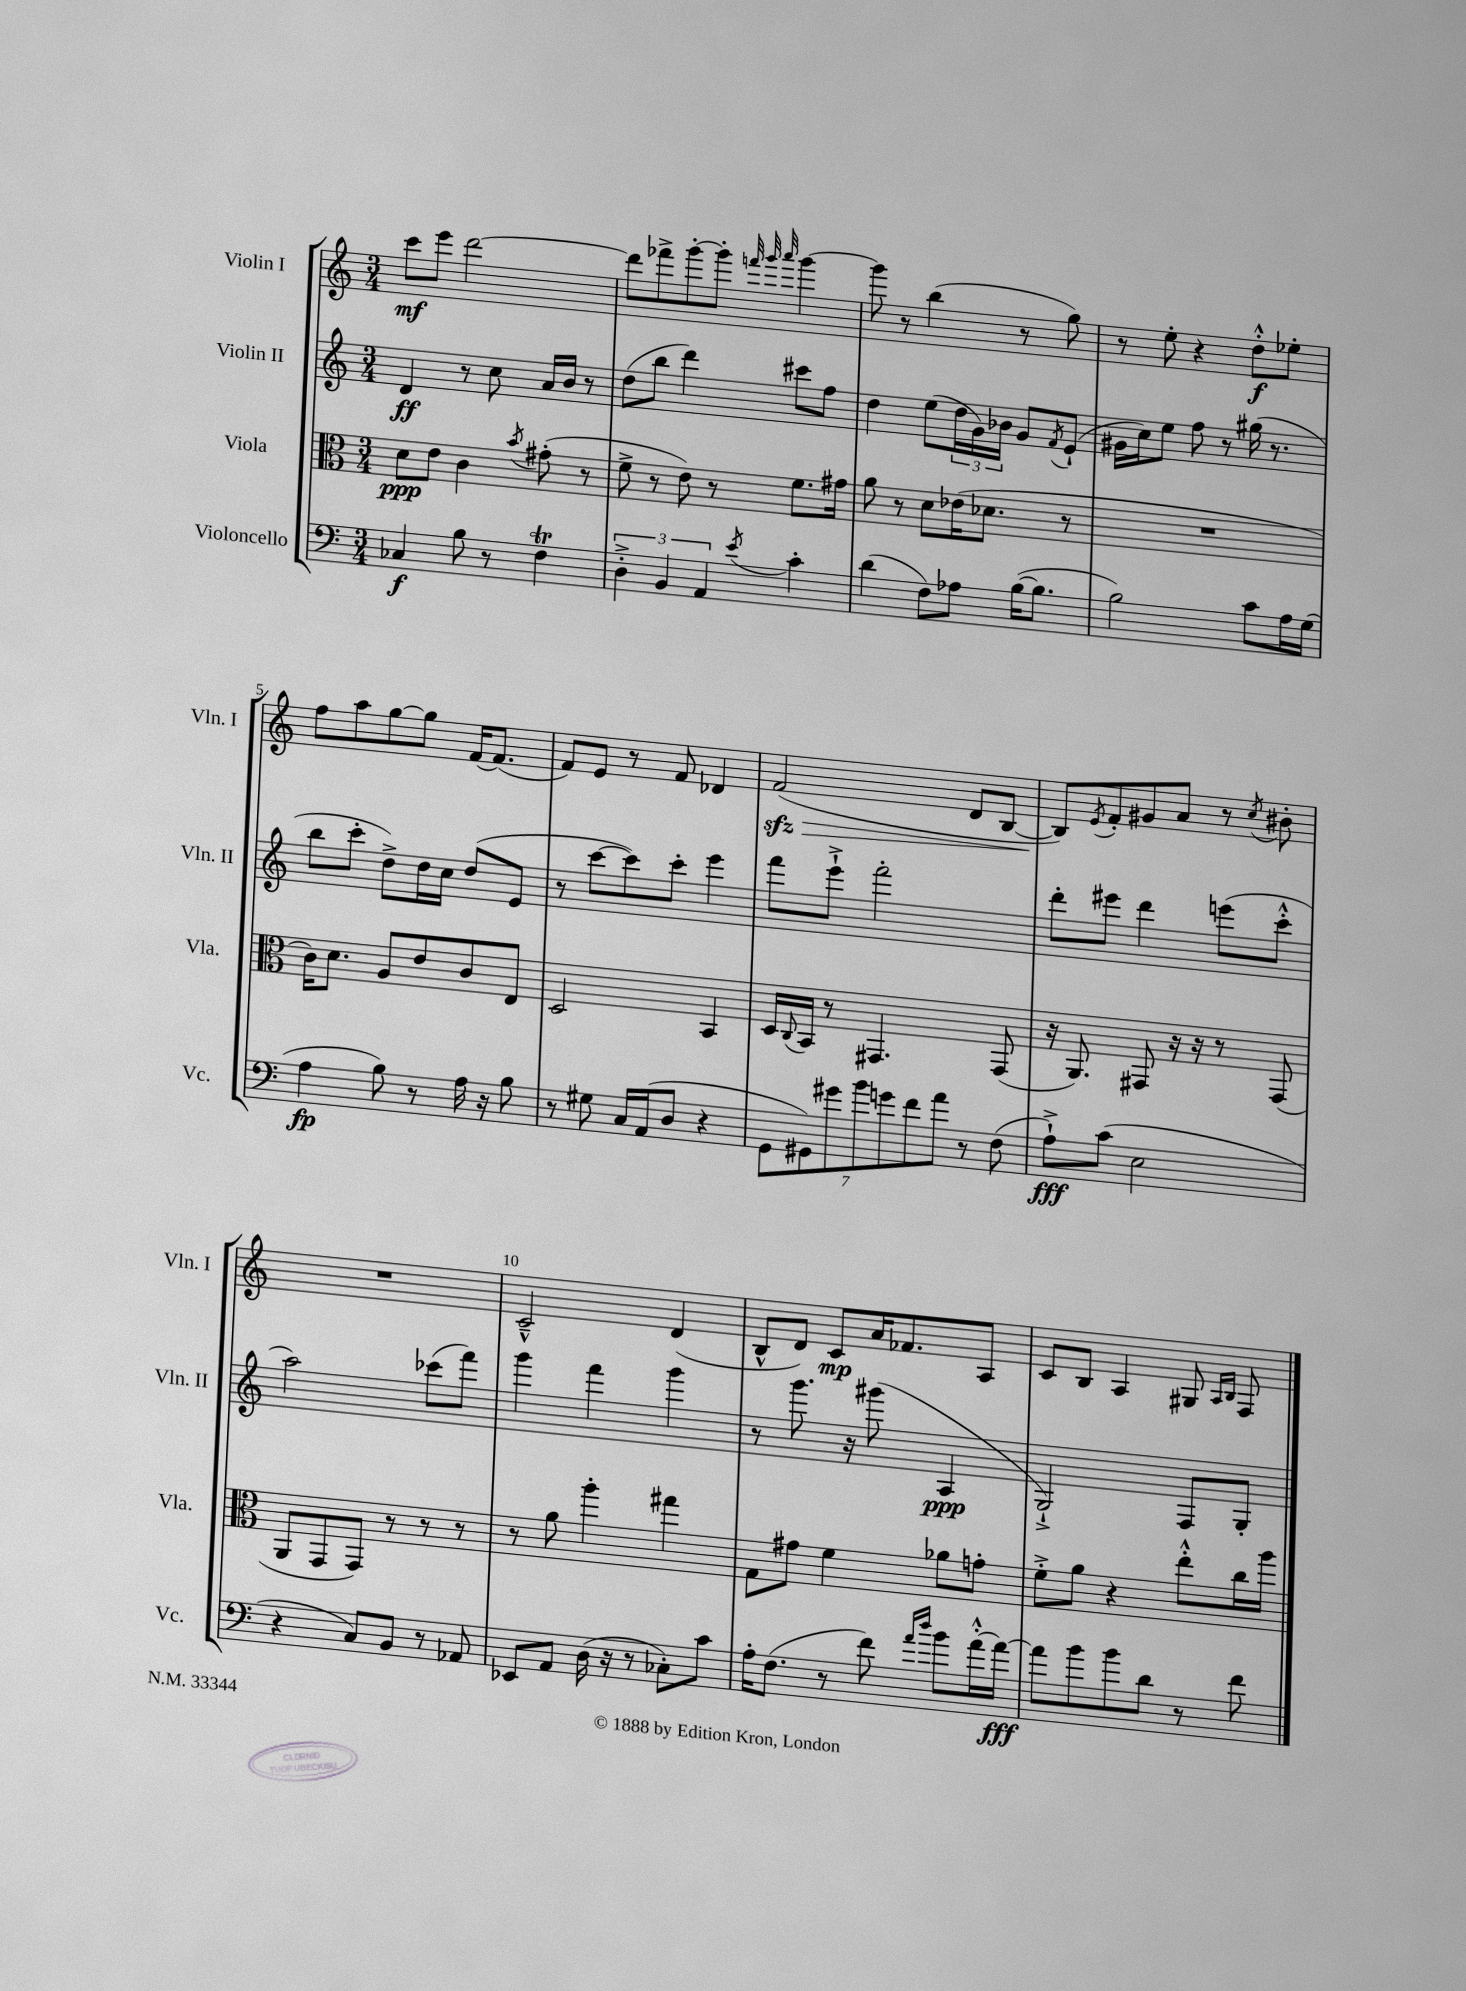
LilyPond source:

<<
\new StaffGroup <<
\new Staff = "s0" \with { instrumentName = "Violin I" shortInstrumentName = "Vln. I" } {
    \clef treble \key c \major \numericTimeSignature \time 3/4
    c'''8\mf e'''8 d'''2~ |
    d'''8 fes'''8-> g'''8~-. g'''8-. \grace { f'''32 g'''32 a'''32 } g'''4~ |
    g'''8 r8 b''4( r8 g''8) |
    r8 e''8-. r4 d''8-.-^\f ees''8-. |
    f''8 a''8 g''8~ g''8 f'16~ f'8.( |
    f'8) e'8 r8 f'8 des'4 |
    f'2\sfz\>( d'8 b8~ |
    b8\!) \acciaccatura { e'8 } f'8-. gis'8 a'8 r8 \acciaccatura { c''8 } bis'8-. |
    R2. |
    c'2---^ d'4( |
    b8-^ d'8) c'8\mp a'16 fes'8. a8 |
    c'8 b8 a4 gis8 \grace { a16 b16 } f8 \bar "|." |
}
\new Staff = "s1" \with { instrumentName = "Violin II" shortInstrumentName = "Vln. II" } {
    \clef treble \key c \major \numericTimeSignature \time 3/4
    d'4\ff r8 c''8 a'16 b'16 r8 |
    d''8( b''8 d'''4) cis'''8 f''8 |
    d''4 e''8( \tuplet 3/2 { d''16 g'16) bes'16 } g'8 \acciaccatura { f'8 } e'8-!( |
    gis'16 c''16) e''8 f''8 r8 gis''16( r8. |
    b''8 c'''8-. d''8->) d''16 c''16 d''8( e'8 |
    r8 c'''8~ c'''8) c'''8-. e'''4 |
    f'''8 e'''8-!-> f'''2-. |
    d'''8-. eis'''8 d'''4 e'''8( c'''8-.-^ |
    a''2) ces'''8( f'''8) |
    g'''4 f'''4 g'''4 |
    r8 g'''8. r16 gis'''8( a4\ppp |
    g2-!->) f8 g8-. \bar "|." |
}
\new Staff = "s2" \with { instrumentName = "Viola" shortInstrumentName = "Vla." } {
    \clef alto \key c \major \numericTimeSignature \time 3/4
    d'8\ppp e'8 c'4 \acciaccatura { b'8 } gis'8-.( r8 |
    f'8-> r8 e'8) r8 f'8. gis'16 |
    a'8 r8 d'8 ees'16( des'8. r8 |
    R2. |
    c'16) d'8. a8 e'8 c'8 e8 |
    d2 b,4 |
    d16 \appoggiatura { c8 } b,16 r8 gis,4. gis,8( |
    r16 a,8.) gis,8 r16 r16 r8 gis,8( |
    a,8 g,8 g,8) r8 r8 r8 |
    r8 a'8 a''4-. gis''4 |
    g8 gis'8 f'4 aes'8 g'8-. |
    f'8-.-> a'8 r4 e''8-.-^ c''16 a''16 \bar "|." |
}
\new Staff = "s3" \with { instrumentName = "Violoncello" shortInstrumentName = "Vc." } {
    \clef bass \key c \major \numericTimeSignature \time 3/4
    ces4\f b8 r8 f4\trill |
    \tuplet 3/2 { d4-.-> b,4 a,4 } \acciaccatura { e'8 } c'4-. |
    d'4( f8) aes8 b16~( b8. |
    b2) c'8 a16 g16( |
    a4\fp b8) r8 a16 r16 b8 |
    r8 gis8 c16 a,16( d8 r4 |
    \tuplet 7/4 { g,8 gis,8) gis'8 b'8 g'8 f'8 a'8 } r8 f8( |
    a8-!->\fff) c'8( e2 |
    r4 c8) b,8 r8 aes,8 |
    ees,8 a,8 d16( r16 r8 ces8-.) c'8 |
    a16-. f8.( r8 f'8) \grace { a'16 d''16 } b'8 a'16~-.-^ a'16~\fff |
    a'8 b'8 b'8 d'8 r8 f'8 \bar "|." |
}
>>
>>
\layout { \context { \Score \override BarNumber.break-visibility = ##(#f #t #t) barNumberVisibility = #(every-nth-bar-number-visible 5) } }
